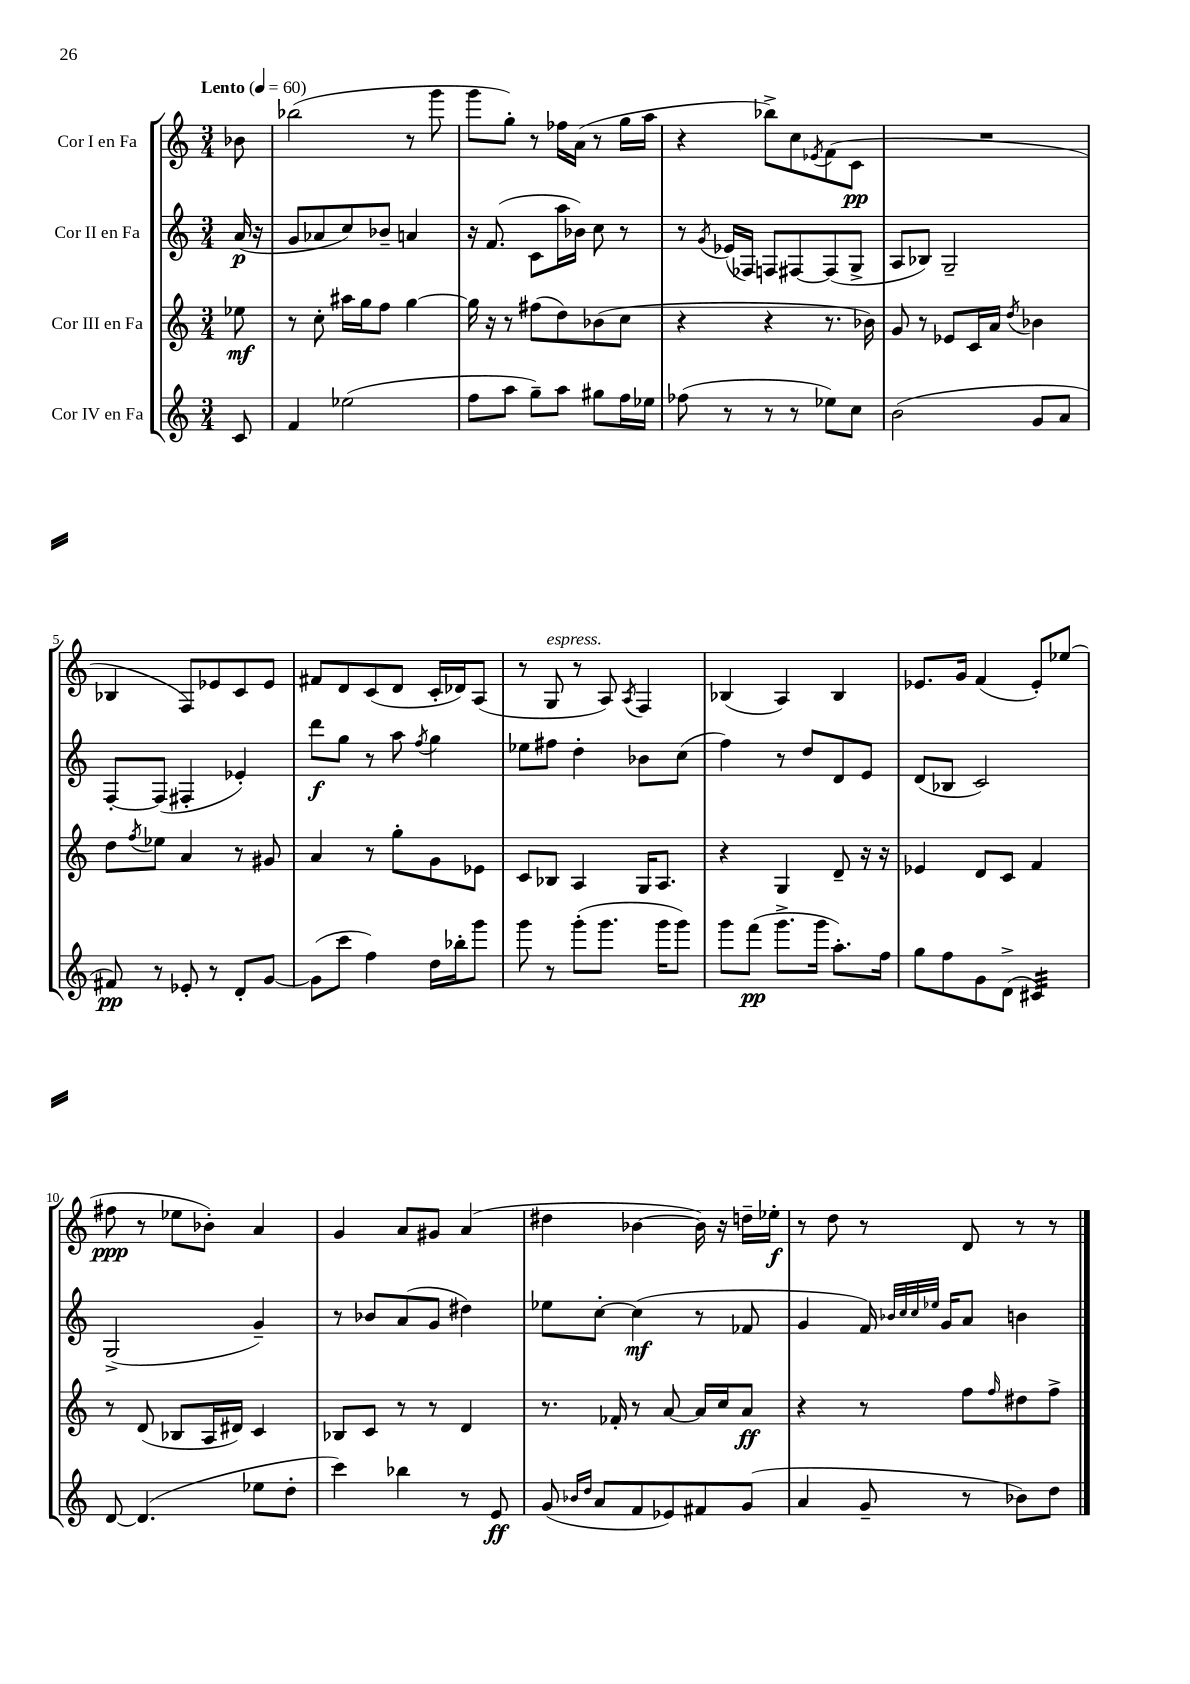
<<
\new StaffGroup <<
\new Staff = "s0" \with { instrumentName = "Cor I en Fa" } {
    \clef treble \key c \major \numericTimeSignature \time 3/4 \partial 8 \tempo "Lento" 4 = 60
    bes'8 |
    bes''2( r8 g'''8 |
    g'''8 g''8-.) r8 fes''16 a'16( r8 g''16 a''16 |
    r4 bes''8->) c''8 \acciaccatura { ees'8 } f'8( c'8\pp |
    R2. |
    bes4 f8) ees'8 c'8 ees'8 |
    fis'8 d'8 c'8( d'8 c'16-. des'16) a8( |
    r8 g8^\markup { \italic "espress." } r8 a8) \acciaccatura { a8 } f4 |
    bes4( a4) bes4 |
    ees'8. g'16 f'4( ees'8-.) ees''8( |
    fis''8\ppp r8 ees''8 bes'8-.) a'4 |
    g'4 a'8 gis'8 a'4( |
    dis''4 bes'4~ bes'16) r16 d''16-- ees''16-.\f |
    r8 d''8 r8 d'8 r8 r8 \bar "|." |
}
\new Staff = "s1" \with { instrumentName = "Cor II en Fa" } {
    \clef treble \key c \major \numericTimeSignature \time 3/4 \partial 8
    a'16\p( r16 |
    g'8 aes'8 c''8) bes'8-- a'4 |
    r16 f'8.( c'8 a''16 bes'16) c''8 r8 |
    r8 \acciaccatura { g'8 } ees'16( fes16) f8 fis8~ fis8( g8-> |
    a8 bes8) g2-- |
    f8~-. f8( fis4-. ees'4-.) |
    d'''8\f g''8 r8 a''8 \acciaccatura { f''8 } g''4 |
    ees''8 fis''8 d''4-. bes'8 c''8( |
    f''4) r8 d''8 d'8 e'8 |
    d'8( bes8 c'2) |
    g2->( g'4--) |
    r8 bes'8 a'8( g'8 dis''4) |
    ees''8 c''8~-. c''4\mf( r8 fes'8 |
    g'4 f'16) \grace { bes'32 c''32 c''32 ees''32 } g'16 a'8 b'4 \bar "|." |
}
\new Staff = "s2" \with { instrumentName = "Cor III en Fa" } {
    \clef treble \key c \major \numericTimeSignature \time 3/4 \partial 8
    ees''8\mf |
    r8 c''8-. ais''16 g''16 f''8 g''4~ |
    g''16 r16 r8 fis''8( d''8) bes'8( c''8 |
    r4 r4 r8. bes'16) |
    g'8 r8 ees'8 c'16 a'16 \acciaccatura { d''8 } bes'4 |
    d''8 \acciaccatura { f''8 } ees''8 a'4 r8 gis'8 |
    a'4 r8 g''8-. g'8 ees'8 |
    c'8 bes8 a4 g16 a8. |
    r4 g4 d'8-- r16 r16 |
    ees'4 d'8 c'8 f'4 |
    r8 d'8( bes8 a16 dis'16) c'4 |
    bes8 c'8 r8 r8 d'4 |
    r8. fes'16-. r8 a'8~ a'16 c''16 a'8\ff |
    r4 r8 f''8 \grace { f''16 } dis''8 f''8-> \bar "|." |
}
\new Staff = "s3" \with { instrumentName = "Cor IV en Fa" } {
    \clef treble \key c \major \numericTimeSignature \time 3/4 \partial 8
    c'8 |
    f'4 ees''2( |
    f''8 a''8 g''8--) a''8 gis''8 f''16 ees''16 |
    fes''8( r8 r8 r8 ees''8) c''8 |
    b'2( g'8 a'8 |
    fis'8\pp) r8 ees'8-. r8 d'8-. g'8~ |
    g'8( c'''8 f''4) d''16 bes''16-. g'''8 |
    g'''8 r8 g'''8-.( g'''8. g'''16 g'''8) |
    g'''8 f'''8\pp( g'''8.-> g'''16 a''8.-.) f''16 |
    g''8 f''8 g'8 d'8->( cis'4:32) |
    d'8~ d'4.( ees''8 d''8-. |
    c'''4) bes''4 r8 e'8\ff |
    g'8( \grace { bes'16 d''16 } a'8 f'8 ees'8) fis'8 g'8( |
    a'4 g'8-- r8 bes'8) d''8 \bar "|." |
}
>>
>>
